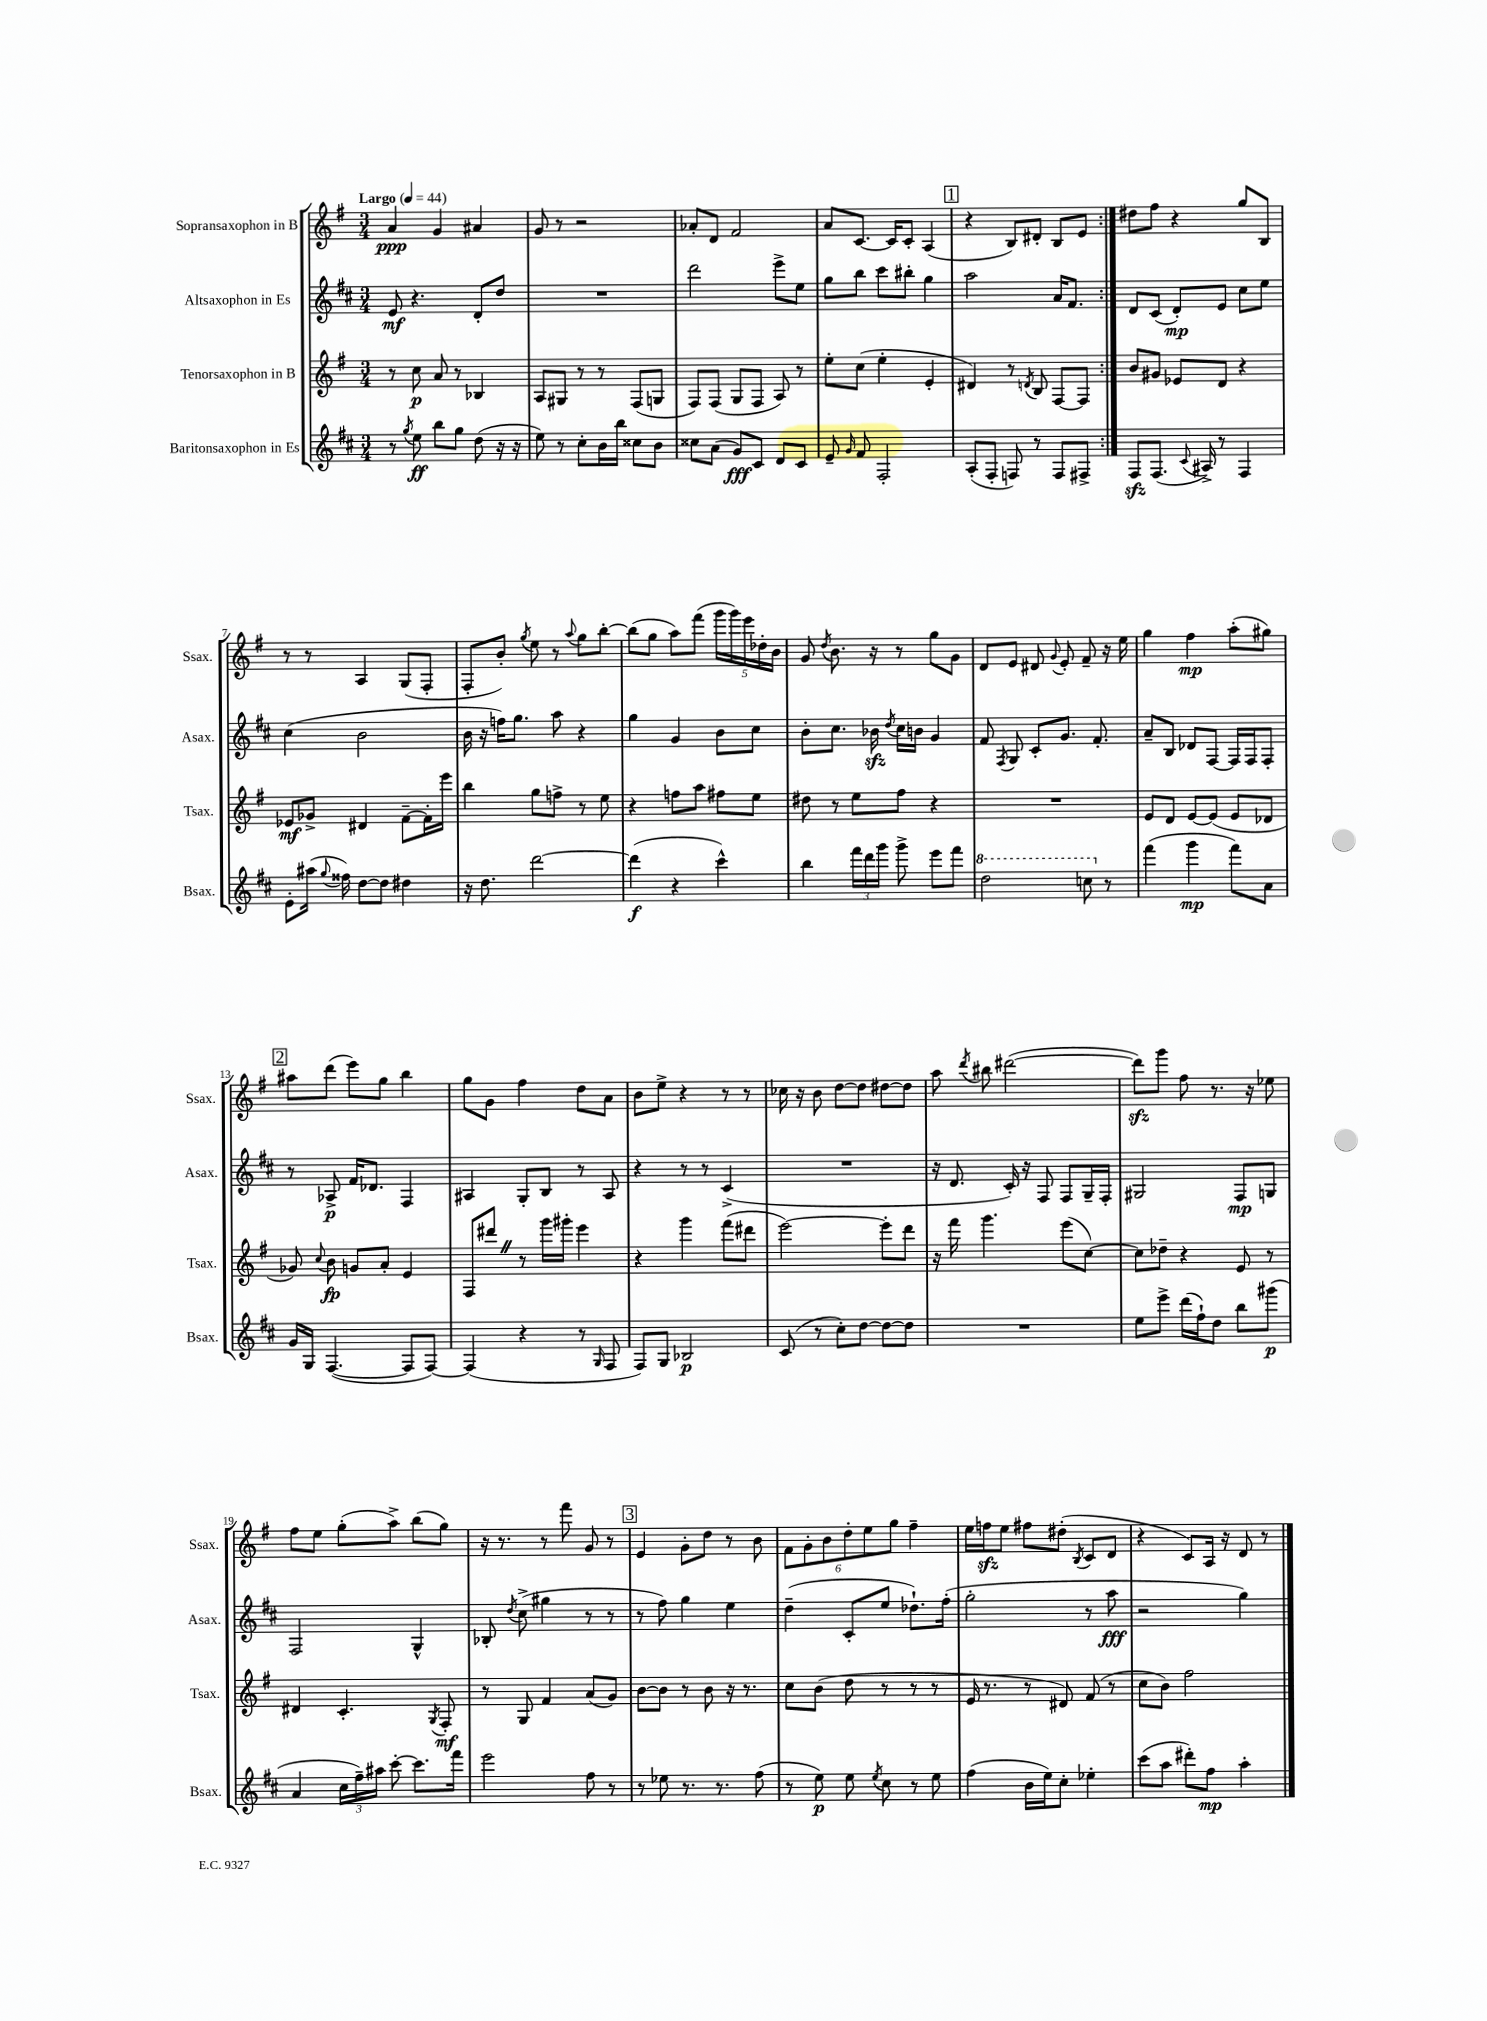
<<
\new StaffGroup <<
\new Staff = "s0" \with { instrumentName = "Sopransaxophon in B" shortInstrumentName = "Ssax." } {
    \clef treble \key g \major \numericTimeSignature \time 3/4 \tempo "Largo" 4 = 44
    \autoBeamOff \repeat volta 2 { a'4\ppp g'4 ais'4 |
    g'8 r8 r2 |
    aes'8[-. d'8] fis'2 |
    a'8[ c'8.]~ c'16[ c'8]-. a4( |
    \mark \markup { \box "1" } r4 b8[) dis'8]-. b8[ e'8] | }
    dis''8[ fis''8] r4 g''8[ b8] |
    r8 r8 a4 g8[( fis8]-. |
    fis8[-. b'8]-.) \acciaccatura { g''8 } e''8 r8 \appoggiatura { a''8 } g''8[ b''8]~-. |
    b''8[( g''8] a''8[) fis'''8]( \tuplet 5/4 { g'''16[ g'''16) e'''16 des''16-. b'16] } |
    g'8 \acciaccatura { d''8 } b'8. r16 r8 g''8[ g'8] |
    d'8[ e'8] dis'8 \appoggiatura { g'8 } e'8-. fis'8-- r16 e''16 |
    g''4 fis''4\mp a''8[-.( gis''8]) |
    \mark \markup { \box "2" } ais''8[ d'''8]( e'''8[) g''8] b''4 |
    g''8[ g'8] fis''4 d''8[ a'8] |
    b'8[ e''8]-> r4 r8 r8 |
    ces''16 r16 b'8 d''8[~ d''8] dis''8[~ dis''8] |
    a''8 \acciaccatura { d'''8 } bis''8 dis'''2~( |
    dis'''8[\sfz) g'''8] fis''8 r8. r16 ees''8 |
    fis''8[ e''8] g''8[-.( a''8]->) b''8[( g''8]) |
    r16 r8. r8 fis'''8 g'8 r8 |
    \mark \markup { \box "3" } e'4 g'8[-. d''8] r8 b'8 |
    \tuplet 6/4 { fis'8[ g'8-. b'8 d''8-. e''8 g''8] } fis''4-- |
    e''16[ f''16\sfz e''8] fis''8[ dis''8]-.( \acciaccatura { b8 } c'8[ d'8] |
    r4 c'8[) a16] r16 d'8 r8 \bar "|." |
}
\new Staff = "s1" \with { instrumentName = "Altsaxophon in Es" shortInstrumentName = "Asax." } {
    \clef treble \key d \major \numericTimeSignature \time 3/4
    \autoBeamOff \repeat volta 2 { e'8\mf r4. d'8[-. d''8] |
    R2. |
    d'''2 e'''8[-> e''8] |
    g''8[ b''8] cis'''8[ bis''8]-. g''4 |
    \mark \markup { \box "1" } a''2 a'16[ fis'8.] | }
    d'8[ cis'8]( d'8[-.\mp) e'8] cis''8[ e''8] |
    cis''4( b'2 |
    b'16 r16 f''16[) g''8.] a''8 r4 |
    g''4 g'4 b'8[ cis''8] |
    b'8[-. cis''8.] bes'16\sfz \acciaccatura { d''8 } cis''16[ b'16] g'4 |
    fis'8 \acciaccatura { fis8 } g8 cis'8[-. g'8.] fis'8.-. |
    a'8[-- b8] des'8[ fis8]~ fis16[ fis16 fis8]-. |
    \mark \markup { \box "2" } r8 aes8->\p fis'16[ des'8.] fis4 |
    ais4 g8[-. b8] r8 ais8 |
    r4 r8 r8 cis'4->( |
    R2. |
    r16 d'8. cis'16-.) r16 fis8 fis8[ g16-- fis16]-. |
    gis2 fis8[\mp g8] |
    fis2 g4-^ |
    bes8-. \acciaccatura { d''8 } cis''8->( gis''4 r8 r8 |
    \mark \markup { \box "3" } r8 fis''8) g''4 e''4 |
    d''4--( cis'8[-. e''8] des''8.[-!) fis''16]-.( |
    g''2-. r8 a''8\fff |
    r2 g''4) \bar "|." |
}
\new Staff = "s2" \with { instrumentName = "Tenorsaxophon in B" shortInstrumentName = "Tsax." } {
    \clef treble \key g \major \numericTimeSignature \time 3/4
    \autoBeamOff \repeat volta 2 { r8 c''8\p a'8 r8 bes4 |
    a8[ gis8] r8 r8 fis8[( g8] |
    fis8[) fis8]( g8[ fis8] a8) r8 |
    e''8[-. c''8]( e''4-. e'4-. |
    \mark \markup { \box "1" } dis'4) r8 \acciaccatura { d'8 } b8 fis8[~ fis8] | }
    b'8[ gis'8] ees'8[ d'8] r4 |
    ees'8[\mf ges'8]-> dis'4 fis'8[~-- fis'16-. e'''16] |
    b''4 g''8[ f''8]-> r8 e''8 |
    r4 f''8[ a''8] fis''8[ e''8] |
    dis''8 r8 e''8[ fis''8] r4 |
    R2. |
    e'8[ d'8] e'8[~ e'8]( e'8[ des'8] |
    \mark \markup { \box "2" } ges'8) \appoggiatura { c''8 } b'8\fp g'8[ a'8]-. e'4 |
    fis8[ dis'''8] \once \override BreathingSign.text = \markup { \musicglyph "scripts.caesura.straight" } \breathe r8 g'''16[ gis'''16]-. e'''4 |
    r4 g'''4 fis'''8[( dis'''8] |
    e'''2~) e'''8[-. d'''8] |
    r16 fis'''16 g'''4. e'''8[( c''8]~) |
    c''8[ des''8]-- r4 e'8 r8 |
    dis'4 c'4.-. \acciaccatura { g8 } fis8-.\mf |
    r8 g8 fis'4 a'8[( g'8]) |
    \mark \markup { \box "3" } b'8[~ b'8] r8 b'8 r16 r8. |
    c''8[ b'8]( d''8 r8 r8 r8 |
    e'16 r8. r8 dis'8) fis'8( r8 |
    c''8[ b'8]) fis''2 \bar "|." |
}
\new Staff = "s3" \with { instrumentName = "Baritonsaxophon in Es" shortInstrumentName = "Bsax." } {
    \clef treble \key d \major \numericTimeSignature \time 3/4
    \autoBeamOff \repeat volta 2 { r8 \acciaccatura { g''8 } e''8\ff b''8[ g''8] d''8( r16 r16 |
    e''8) r8 cis''8[-. b'16 b''16] cisis''8[ b'8] |
    cisis''8[ a'8]( g'8[\fff) cis'8] d'8[ cis'8] |
    e'8-- \grace { g'16 } fis'8 fis2-. |
    \mark \markup { \box "1" } a8[-.( fis8]-. f8) r8 f8[ fis8]-> | }
    fis8[\sfz fis8.]( \appoggiatura { cis'8 } ais16->) r8 fis4 |
    e'8[-. ais''16]( \appoggiatura { g''8 } fisis''16) d''8[~ d''8] dis''4 |
    r16 d''8. d'''2~ |
    d'''4\f( r4 cis'''4-^) |
    b''4 \tuplet 3/2 { fis'''16[ d'''16 g'''16] } g'''8-> e'''8[ fis'''8] |
    \ottava #1 d'''2 c'''8 \ottava #0 r8 |
    fis'''4( g'''4\mp fis'''8[) a'8] |
    \mark \markup { \box "2" } g'16[ g16] fis4.~( fis8[ fis8]~) |
    fis4( r4 r8 \grace { g16 } fis8 |
    fis8[) g8] bes2\p |
    cis'8( r8 cis''8[-.) d''8]~ d''8[~ d''8] |
    R2. |
    e''8[ e'''8]-> d'''16[( fis''16-!) d''8] b''8[ gis'''8]\p( |
    a'4 \tuplet 3/2 { cis''16[ fis''16--) ais''16] } cis'''8~-. cis'''8.[ fis'''16] |
    e'''2 fis''8 r8 |
    \mark \markup { \box "3" } r8 ees''8 r8. r8. fis''8( |
    r8 e''8\p) e''8 \acciaccatura { e''8 } cis''8 r8 e''8 |
    fis''4( b'16[ e''16) cis''8]-. ees''4-. |
    cis'''8[( a''8] dis'''8[-.) fis''8]\mp a''4-. \bar "|." |
}
>>
>>
